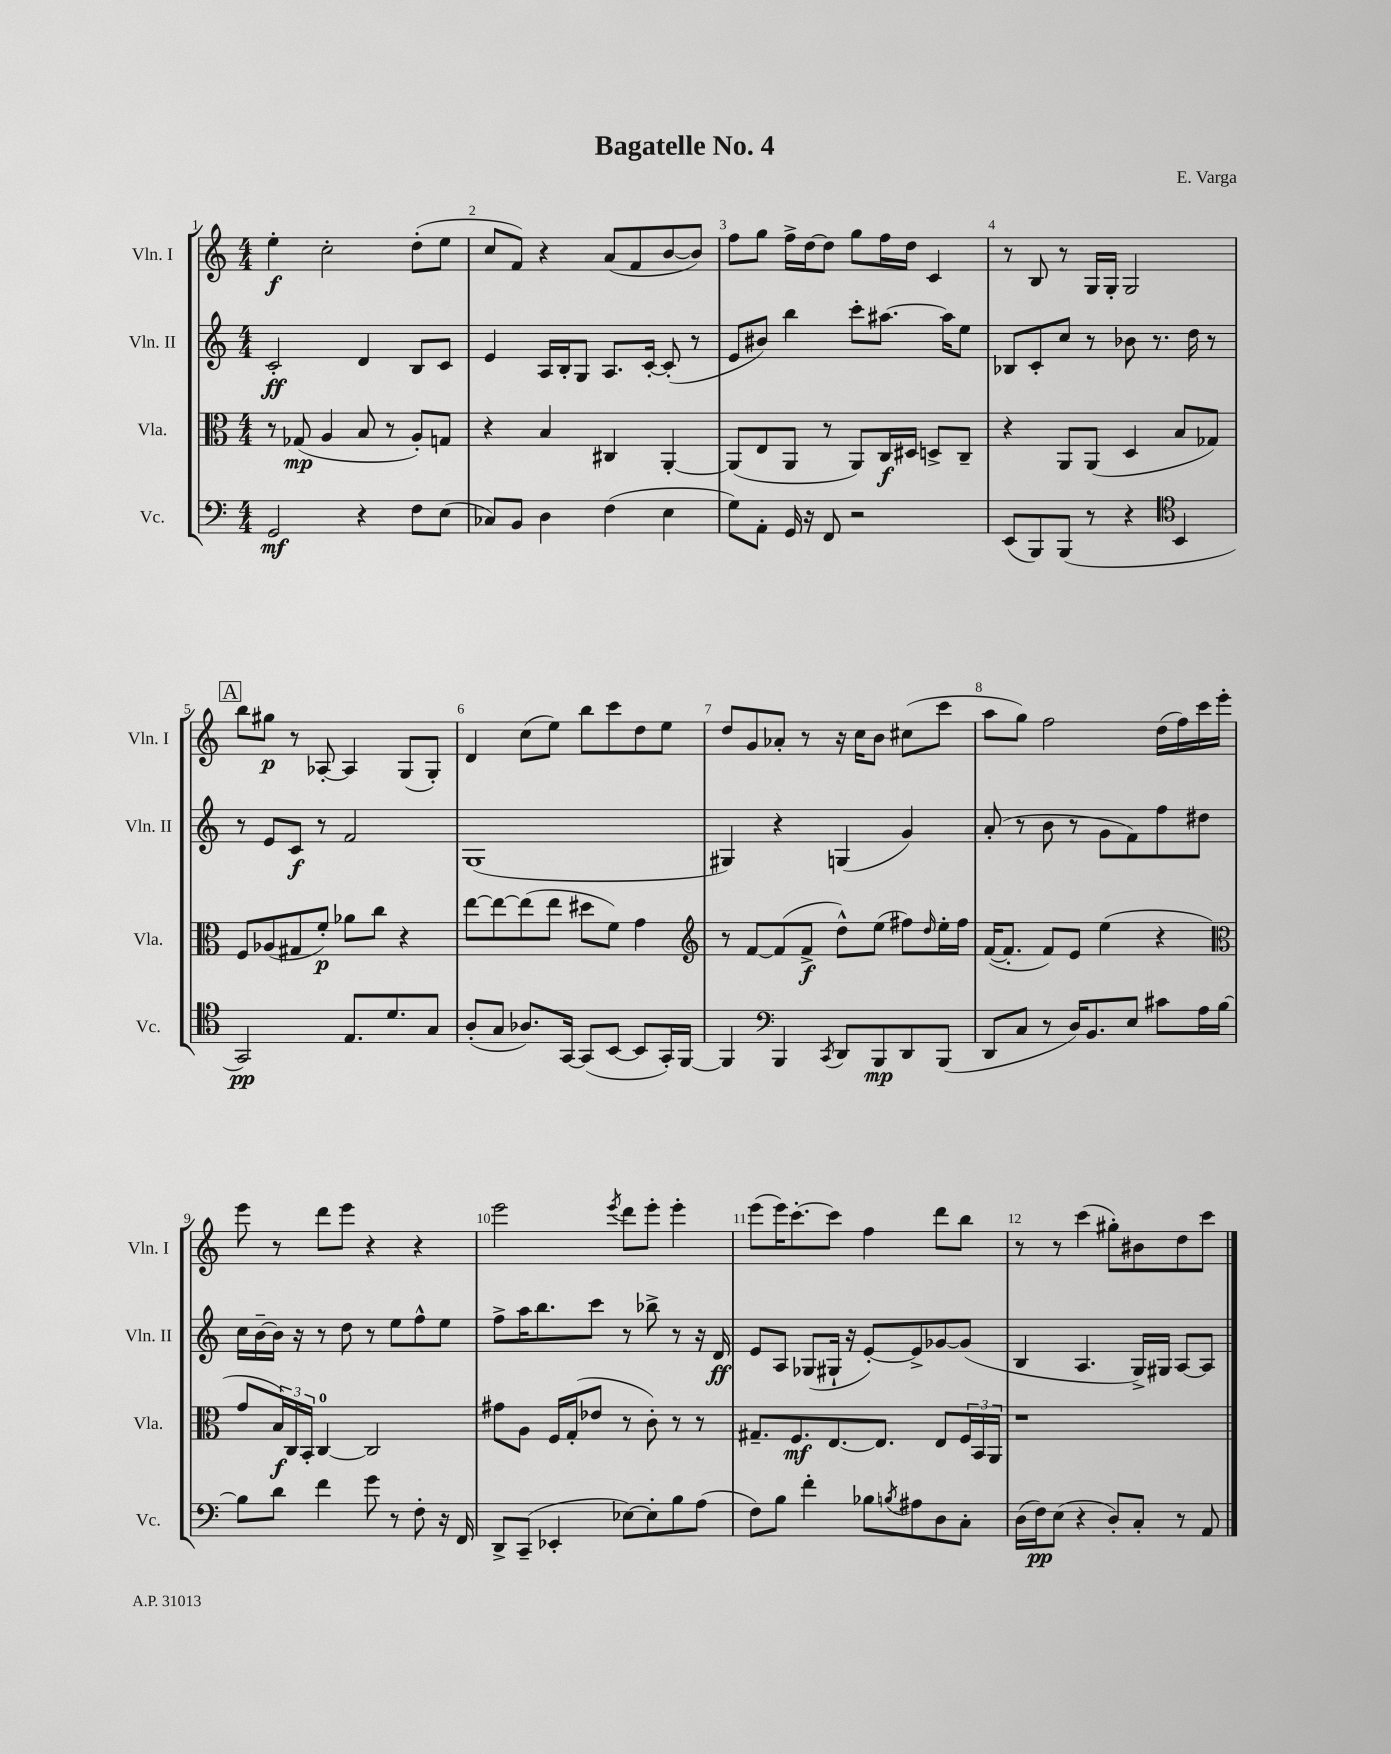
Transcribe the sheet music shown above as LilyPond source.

\header { title = "Bagatelle No. 4" composer = "E. Varga" }
<<
\new StaffGroup <<
\new Staff = "s0" \with { instrumentName = "Vln. I" shortInstrumentName = "Vln. I" } {
    \clef treble \key c \major \numericTimeSignature \time 4/4
    e''4-.\f c''2-. d''8-.( e''8 |
    c''8 f'8) r4 a'8( f'8 b'8~ b'8) |
    f''8 g''8 f''16-> d''16~ d''8 g''8 f''16 d''16 c'4 |
    r8 b8 r8 g16 g16-. g2 |
    \mark \markup { \box "A" } b''8 gis''8\p r8 aes8~-. aes4 g8( g8-.) |
    d'4 c''8( e''8) b''8 c'''8 d''8 e''8 |
    d''8 g'8 aes'8-. r8 r16 c''16 b'8 cis''8( c'''8 |
    a''8 g''8) f''2 d''16( f''16) c'''16 e'''16-. |
    e'''8 r8 d'''8 e'''8 r4 r4 |
    e'''2 \acciaccatura { e'''8 } d'''8 e'''8-. e'''4-. |
    e'''8( e'''16) c'''8.~-. c'''8 f''4 d'''8 b''8 |
    r8 r8 c'''4( gis''8-.) bis'8 d''8 c'''8 \bar "|." |
}
\new Staff = "s1" \with { instrumentName = "Vln. II" shortInstrumentName = "Vln. II" } {
    \clef treble \key c \major \numericTimeSignature \time 4/4
    c'2-.\ff d'4 b8 c'8 |
    e'4 a16 b16-. g8 a8. c'16~-. c'8-.( r8 |
    e'8 bis'8) b''4 c'''8-. ais''8.~ ais''16 e''8 |
    bes8 c'8-. c''8 r8 bes'8 r8. d''16 r8 |
    \mark \markup { \box "A" } r8 e'8 c'8\f r8 f'2 |
    g1( |
    gis4) r4 g4( g'4) |
    a'8-.( r8 b'8 r8 g'8 f'8) f''8 dis''8 |
    c''16 b'16~-- b'16 r16 r8 d''8 r8 e''8 f''8-^ e''8 |
    f''8-> a''16 b''8. c'''8 r8 bes''8-> r8 r16 d'16\ff |
    e'8 a8 ges8( gis16-! r16 e'8~-.) e'8-> ges'8~ ges'8( |
    b4 a4. g16->) gis16 a8~ a8 \bar "|." |
}
\new Staff = "s2" \with { instrumentName = "Vla." shortInstrumentName = "Vla." } {
    \clef alto \key c \major \numericTimeSignature \time 4/4
    r8 ges8\mp( a4 b8 r8 a8-.) g8 |
    r4 b4 cis4 a,4~-. |
    a,8( e8 a,8 r8 a,8) c16\f dis16 d8-> c8-- |
    r4 a,8 a,8( d4 b8 ges8) |
    \mark \markup { \box "A" } f8 aes8( gis8 f'8-.\p) aes'8 c''8 r4 |
    e''8~ e''8~ e''8( e''8 dis''8 f'8) g'4 |
    \clef treble r8 f'8~ f'8( f'8->\f d''8-^) e''8( fis''8) \grace { d''16 } e''16-. fis''16 |
    f'16~( f'8.-. f'8) e'8 e''4( r4 |
    \clef alto g'8 \tuplet 3/2 { b16\f) c16 b,16-. } c4-0~ c2 |
    gis'8 a8 f16 g16-.( ees'8 r8 c'8-.) r8 r8 |
    gis8.-- f8.\mf e8.~ e8. e8 \tuplet 3/2 { f16 b,16 a,16 } |
    r1 \bar "|." |
}
\new Staff = "s3" \with { instrumentName = "Vc." shortInstrumentName = "Vc." } {
    \clef bass \key c \major \numericTimeSignature \time 4/4
    g,2\mf r4 f8 e8( |
    ces8) b,8 d4 f4( e4 |
    g8) a,8-. g,16 r16 f,8 r2 |
    e,8( b,,8) b,,8( r8 r4 \clef tenor b,4 |
    \mark \markup { \box "A" } g,2\pp) e8. d'8. g8 |
    a8-.( g8 aes8.) g,16~ g,8( b,8~ b,8 g,16-.) f,16~ |
    f,4 \clef bass b,,4 \acciaccatura { c,8 } d,8 b,,8\mp d,8 b,,8( |
    d,8 c8 r8 d16) b,8. e8 cis'8 a16 b16~ |
    b8 d'8 f'4 g'8 r8 f8-. r16 f,16 |
    d,8-> c,8--( ees,4-. ees8~) ees8-. b8 a8( |
    f8) b8 f'4-. bes8 \acciaccatura { b8 } ais8 d8 c8-. |
    d16( f16\pp) e8( r4 d8-.) c8-. r8 a,8 \bar "|." |
}
>>
>>
\layout { \context { \Score \override BarNumber.break-visibility = ##(#f #t #t) barNumberVisibility = #all-bar-numbers-visible } }
